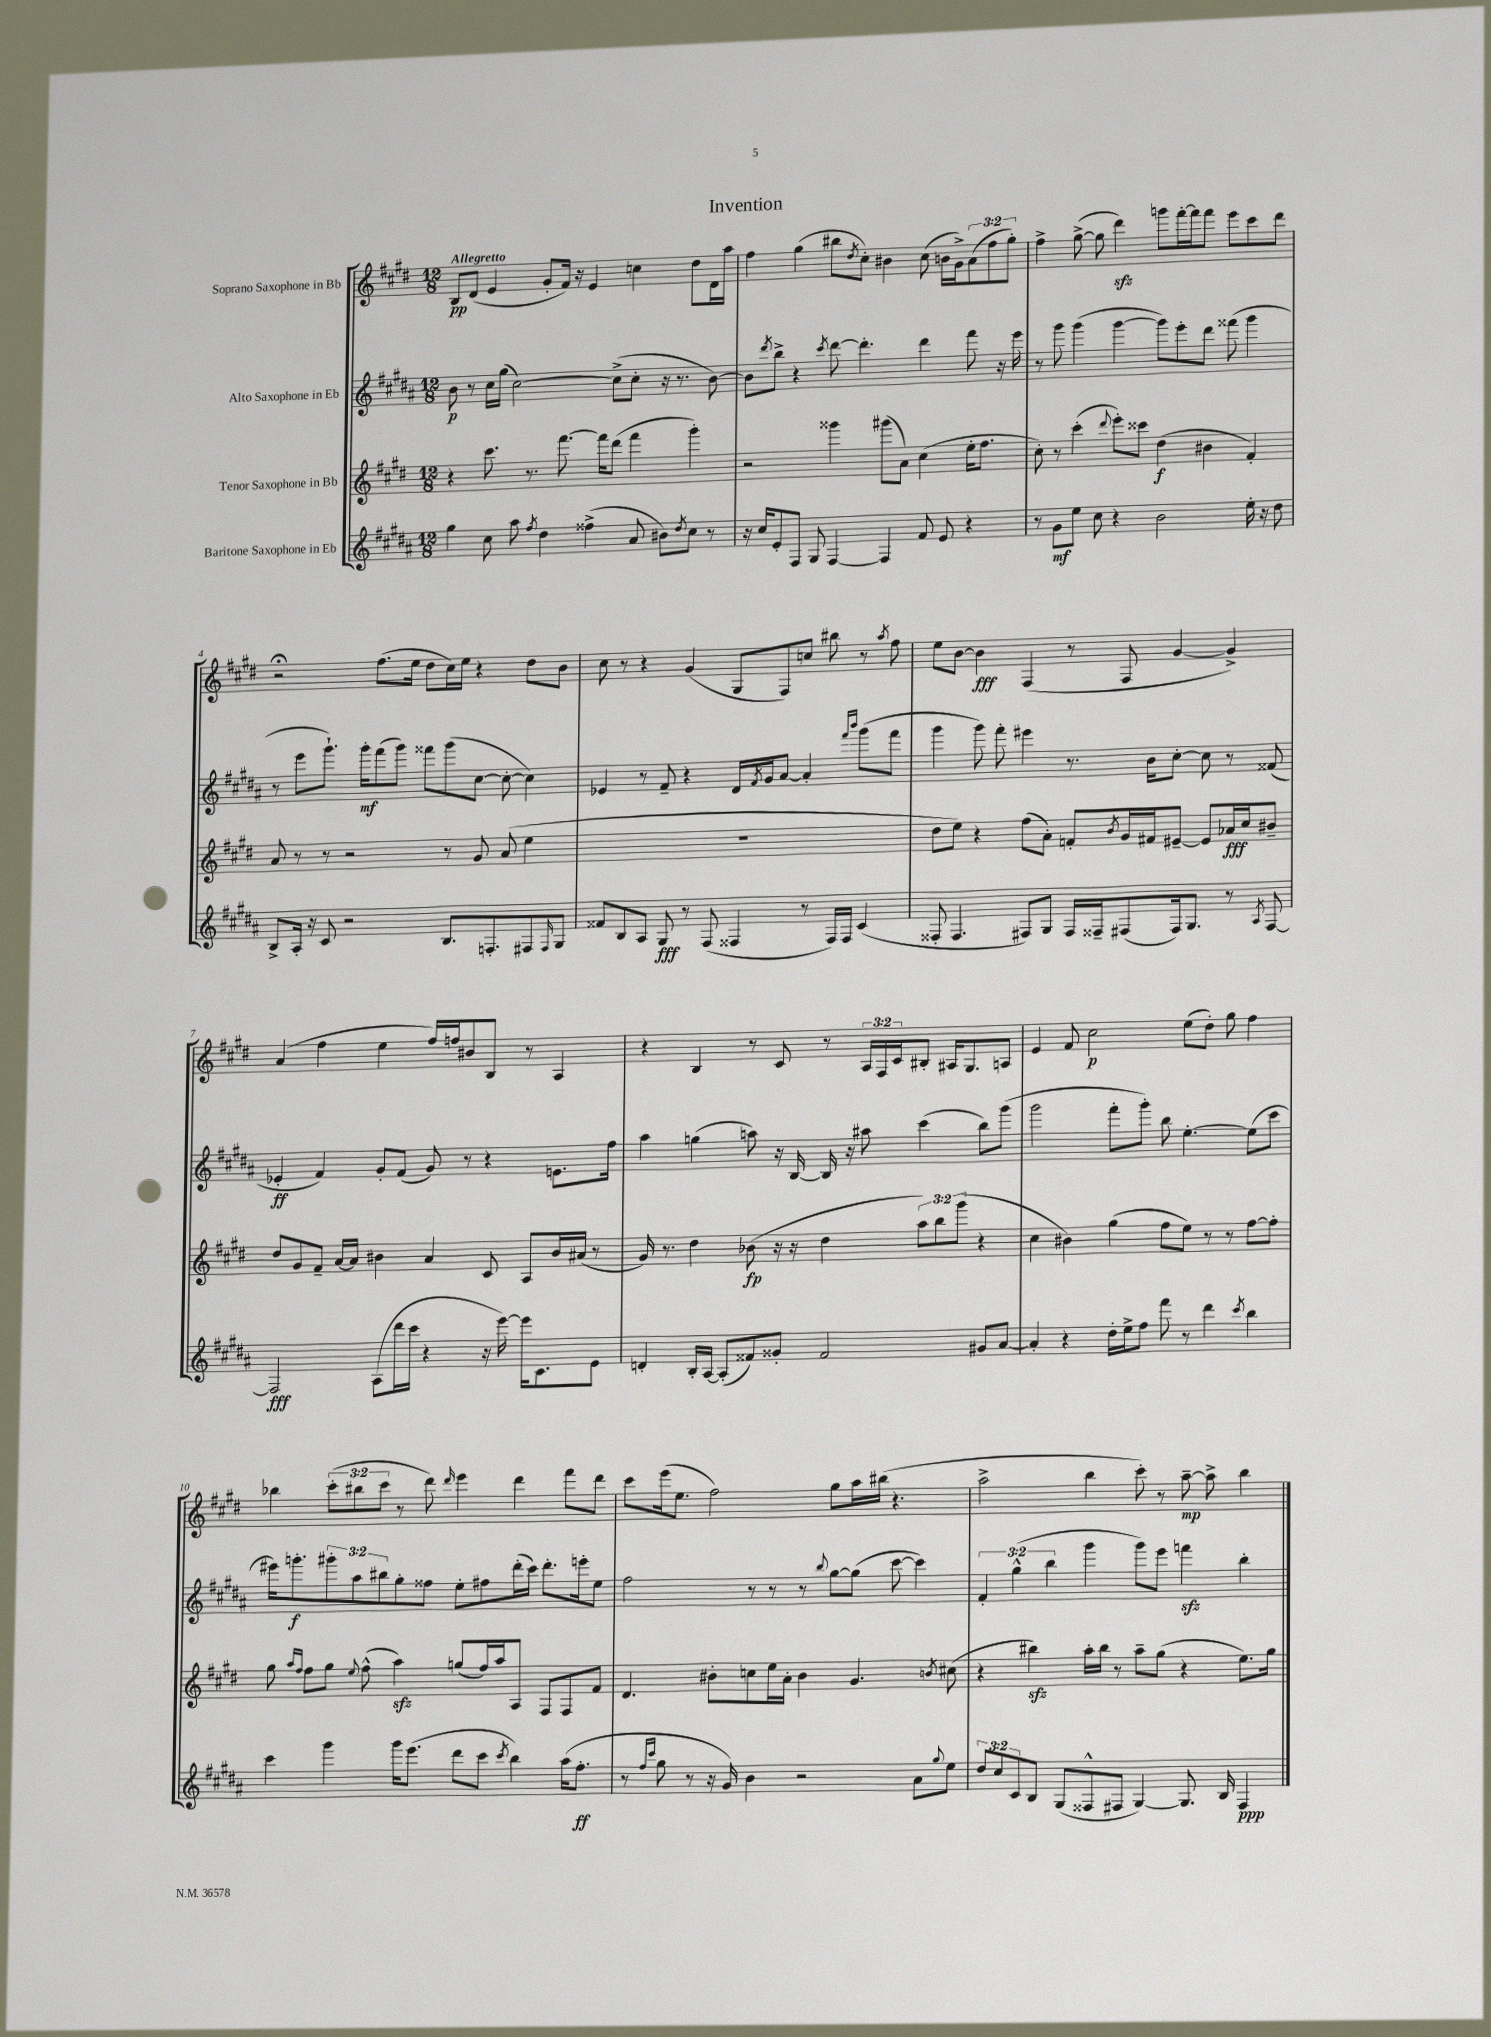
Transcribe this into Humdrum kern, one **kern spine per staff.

**kern	**kern	**kern	**kern
*staff4	*staff3	*staff2	*staff1
*clefG2	*clefG2	*clefG2	*clefG2
*k[f#c#g#d#a#]	*k[f#c#g#d#]	*k[f#c#g#d#a#]	*k[f#c#g#d#]
*M12/8	*M12/8	*M12/8	*M12/8
4gg#\	4r	8b\	8B/L
.	.	8r	(8d#/J
8cc#\	8.ccc#\	16cc#\LL	4e/
.	.	(16gg#\JJ	.
8aa#\	.	[2cc#\)	.
.	8.r	.	.
8qff#/	.	.	.
4dd#\	.	.	8g#'/L
.	[8.fff#\	.	16f#/Jk)
.	.	.	16r
(4ff##^\	.	.	4e/
.	16fff#\]LK	.	.
.	(8ddd#\J	(8cc#^\]L	.
8a#/	4fff#\	8cc#'\J	4cc\
8b#\L)	.	16r	.
.	.	8.r	.
8qdd#/	.	.	.
8cc#\J	4ggg#'\)	.	8dd#\L
8r	.	[8b\)	16d#\L
.	.	.	16aa\JJ
=	=	=	=
16r	2r	8b\]L	4ff#\
16cc#/LK	.	.	.
.	.	8qddd#/	.
8e'/	.	8bb^\J	.
8F#/J	.	4r	(4gg#\
8G#/	.	.	.
.	.	8qccc#/	.
[4F#/	4ggg##\	[8ddd#\	8bb#\L
.	.	.	8qdd#/
.	.	4.ddd#'\]	8cc#'\J)
4F#/]	(8ggg#\L	.	4b#\
.	8a\J)	.	.
8f#/	(4cc#\	4ddd#\	(8cc#\
8e/	.	.	16b\LL
.	.	.	16g#^\J)
4r	16ee'\LK	8fff#\	(12a\
.	8.ff#\J	.	.
.	.	.	12ff#\
.	.	16r	.
.	.	.	12gg#'\J)
.	.	16eee\	.
=	=	=	=
8r	8cc#'\)	8r	4ff#^\
8g#\L	8r	8ggg#\	.
8ee\J	(4ccc#'\	(4ggg#\	([8gg#^\
8cc#\	.	.	8gg#\]
.	8qqddd#/	.	.
4r	8eee'\L)	[4ggg#\	4ddd#\)
.	8ccc##\J	.	.
2b\	(4dd#\	8ggg#\]L)	8ggg\L
.	.	8eee'\	[16fff#'\L
.	.	.	16fff#\]J
.	4b#\	8ddd#\J	8fff#\J
.	.	(8fff##\	8eee\L
16ee'\	4f#'/)	4ggg#\	8ccc#\
16r	.	.	.
8dd#\	.	.	8ddd#\J
=	=	=	=
8B^/L	8a/	8r	2r;
16A#'/Jk	8r	8eee\L	.
16r	.	.	.
8c#/	8r	8.ggg#`\J)	.
2r	2r	.	.
.	.	16ggg#'\LK	.
.	.	(8fff#\	(8.ff#\L
.	.	8ggg#\J)	.
.	.	.	16ee\Jk
.	.	8fff##\L	8dd#\L
8.B/L	8r	(8ggg#\	16cc#\L)
.	.	.	16ee\JJ
.	8g#/	[8cc#\J	4r
8.F'/	.	.	.
.	(8a/	8cc#'\_	.
8F#/	4ee\	4cc#\])	8dd#\L
16qqF#/	.	.	.
8G#/J	.	.	8b\J
=	=	=	=
8f##/L	1.r	4e-/	8cc#\
8B/	.	.	8r
8A#/J	.	8r	4r
8G#/	.	8f#~/	.
8r	.	4r	(4g#/
(8F#/	.	.	.
4F##/	.	16d#/LL	8G#/L
.	.	8qf#/	.
.	.	16g#/J	.
.	.	[8a#/J	8F#/)
8r	.	4a#'/]	8cc/J
16F##/LL)	.	.	8bb#\
16F##/JJ	.	.	.
.	.	16qqfff#/LL	.
.	.	16qqbbb/JJ	.
(4c#/	.	(8ggg#\L	8r
.	.	.	8qaa/
.	.	8fff#\J	8ff#\
=	=	=	=
8F##'/	8dd#\L	4ggg#\	8ee\L
4.F##/	8ee\J)	.	[8b\J
.	4r	8ggg#\)	4b\]
.	.	8fff#'\	.
8F#/L)	(8ff#\L	4eee#\	(4F#/
8G#/J	8a'\J)	.	.
16F#/LL	8f'/L	8.r	8r
16F##~/J	.	.	.
.	8qb/	.	.
(8F#/	16g#/L	.	8F#/
.	16f#/J	16b\LK	.
16F#/k)	[8e#~/J	[8cc#'\J	[4g#/
8.G#/J	.	.	.
.	8e#/]L	8cc#\]	.
8r	16a-/L	8r	4g#^/])
.	16cc#/J	.	.
8qA#/	.	.	.
[8F#/	8b#~/J	(8f##/	.
=	=	=	=
2F#/]	8dd#/L	4e-'/	(4a/
.	8g#/	.	.
.	8f#~/J	4f#/)	4ff#\
.	[16a/LL	.	.
.	16a/]JJ	.	.
(8A#\L	4b#\	8g#'/L	4ee\
16ddd#\L	.	(8f#/J	.
16ccc#\JJ	.	.	.
4r	4a/	8g#/)	16ff#/LL)
.	.	.	16ff/J
.	.	8r	8b#/
16r	8c#/	4r	8B/J
[16eee\)	.	.	.
16eee\]LK	8A/L	.	8r
8.c#\	.	.	.
.	16b#/L	8.e\L	4A/
.	(16a#/JJ	.	.
8e\J	8r	.	.
.	.	16ff#\Jk	.
=	=	=	=
4d'/	16g#/)	4aa#\	4r
.	8.r	.	.
16B'/LL	4dd#\	(4gg\	4B/
[16A#/JJ	.	.	.
(8A#'/]L	.	.	.
8f##/)	(8b-\	8aa\)	8r
8g##'/J	16r	16r	8c#/
.	16r	[16B/	.
2f##/	4dd#\	16B/]	8r
.	.	16r	.
.	.	8aa#\	24A/LL
.	.	.	24F#/
.	.	.	24c#/J
.	12aa\L)	(4ccc#\	8B#'/J
.	12bb\	.	.
.	.	.	16A#/LK
.	(12ggg#\J	.	.
.	.	.	8.G#/
8g#/L	4r	8bb\L)	.
[8a#/J	.	(8ggg#\J	8A/J
=	=	=	=
4a#'/]	4cc#\	2ggg#\	4e/
4r	4b#\)	.	8f#/
.	.	.	2cc#\
16dd#'\LL	(4gg#\	8fff#'\L	.
16ee^\J	.	.	.
8ff#\J	.	8ggg#'\J)	.
8fff#\	8ff#\L	8bb\	.
8r	8ee\J)	[4.ee'\	(8ee\L
4ddd#\	8r	.	8dd#'\J)
.	8r	.	8gg#\
8qccc#/	.	.	.
4bb\	[8ff#\L	(8ee\]L	4ff#\
.	8ff#'\]J	8ccc#\J	.
=	=	=	=
4ccc#\	8gg#\	16eee#\LK)	4bb-\
.	.	8.ggg'\	.
.	16qqaa/LL	.	.
.	16qqff#/JJ	.	.
.	8ff#\L	.	.
4ggg#\	8gg#\J	12ggg#'\	(12ccc#'\L
.	.	12aa#\	12bb#\
.	8qqee/	.	.
.	(8ff#^^\	.	.
.	.	12bb#\	12ccc#\J
16ggg#\LK	4aa\)	8gg#'\	8r
(8.eee\J	.	.	.
.	.	8ff##\J	8ddd#\)
.	.	.	16qqddd#/
8ddd#\L	(8gg/L	8ee'\L	4eee\
8ccc#\J	16ff#/L)	8ff#\	.
.	16aa/J	.	.
8qccc#/	.	.	.
4bb\)	8A/J	(16ddd#'\L	4ddd#\
.	.	16ccc#\JJ)	.
.	8F#/L	8.ddd#'\L	.
(16aa#\LK	8F#/	.	8fff#\L
8.ff#'\J	.	16eee'\k	.
.	8f#/J	8ee\J	8ddd#\J
=	=	=	=
8r	4.d#/	2ff#\	8ccc#\L
16qqff#/LL	.	.	.
16qqccc#/JJ	.	.	.
8gg#\	.	.	(16eee\k
.	.	.	8.ee\J
8r	.	.	.
16r	8b#'\L	.	2ff#\)
16g#/)	.	.	.
4b\	8cc\	8r	.
.	16ee\L	8r	.
.	16a'\JJ	.	.
2r	4b#\	8r	.
.	.	8qqbb/	.
.	.	[8gg#\L	8gg#\L
.	4.g#/	(8gg#\]J	16aa\L
.	.	.	(16bb#\JJ
.	.	[8ccc#\	4.r
8a#\L	.	4ccc#\])	.
8qqgg#/	8qb/	.	.
8ee\J	(8cc#\	.	.
=	=	=	=
12dd#/L	4r	6f#'/	2aa^\
12cc#/	.	.	.
12c#/	.	(6gg#^^\	.
8B/J	4bb#\)	.	.
.	.	6bb\	.
(8G#/L	.	.	.
8F##^^/	16aa'\LL	4ggg#\	4bb\
.	16bb#\JJ	.	.
8F#/J	8r	.	.
[4G#/)	8aa~\L	8ggg#\L)	8ccc#'\)
.	(8gg#\J	8eee\J	8r
8.G#/]	4r	4fff\	[8aa~\
.	.	.	8aa^\]
16B/	.	.	.
4F#/	8.ee\L)	4bb'\	4bb\
.	16gg#\Jk	.	.
==	==	==	==
*-	*-	*-	*-
